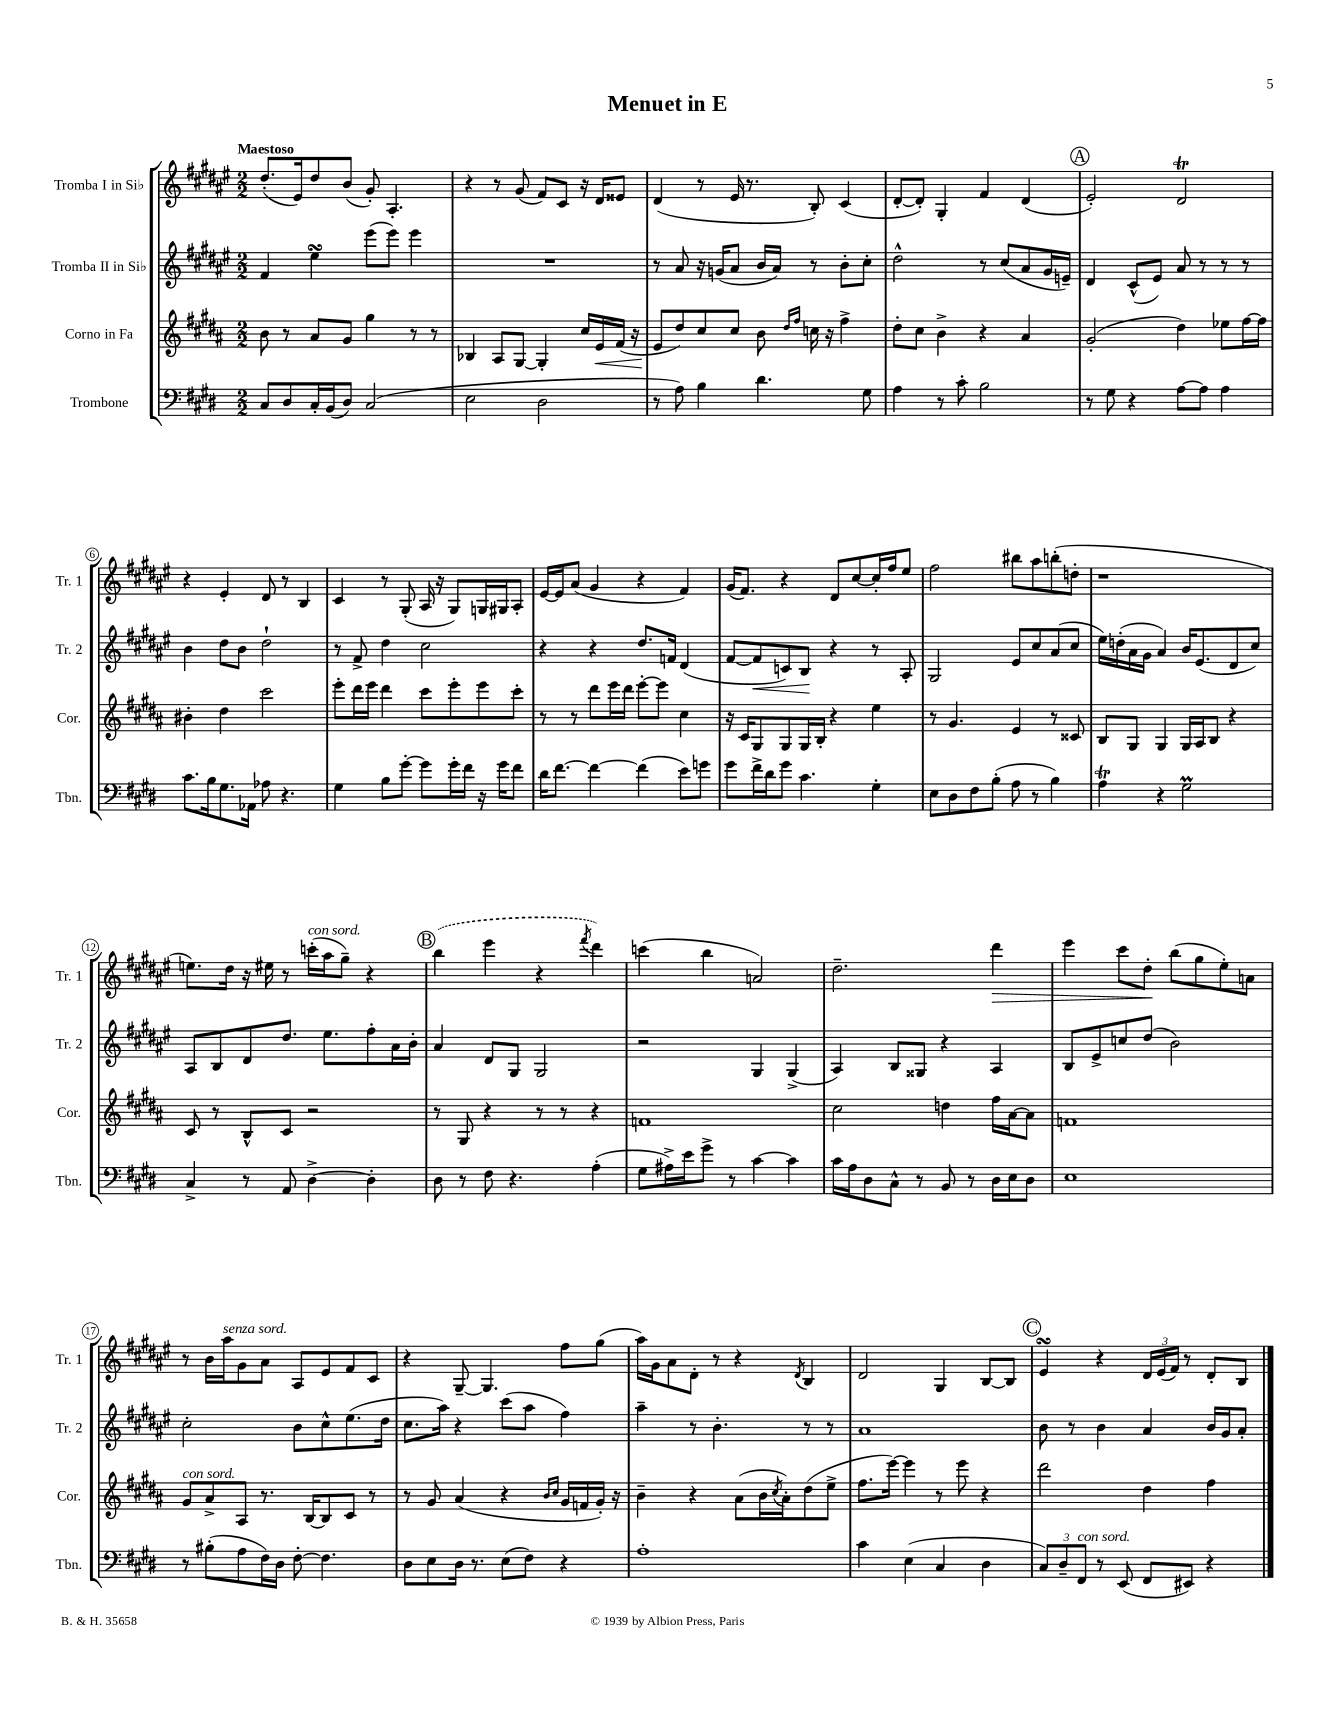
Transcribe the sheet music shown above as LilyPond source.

\header { title = "Menuet in E" }
<<
\new StaffGroup <<
\new Staff = "s0" \with { instrumentName = "Tromba I in Sib" shortInstrumentName = "Tr. 1" } {
    \clef treble \key fis \major \numericTimeSignature \time 2/2 \tempo "Maestoso"
    dis''8.-.( eis'16) dis''8 b'8( gis'8-.) ais4.-. |
    r4 r8 gis'8( fis'8) cis'8 r16 dis'16 eisis'8 |
    dis'4( r8 eis'16 r8. b8-.) cis'4( |
    dis'8~-. dis'8-.) gis4-. fis'4 dis'4( |
    \mark \markup { \circle "A" } eis'2-.) dis'2\trill |
    r4 eis'4-. dis'8 r8 b4 |
    cis'4 r8 gis8-.( ais16 r16 gis8) g16 gis16 ais8-. |
    eis'16~ eis'16 ais'8( gis'4 r4 fis'4) |
    gis'16( fis'8.) r4 dis'8 cis''8~ cis''16-. fis''16 eis''8 |
    fis''2 bis''8 ais''8 b''8-.( d''8-. |
    r1 |
    e''8.) dis''16 r16 eis''16 r8 c'''16-.^\markup { \italic "con sord." }( ais''16 gis''8--) r4 |
    \mark \markup { \circle "B" } \once \slurDashed b''4( eis'''4 r4 \acciaccatura { fis'''8 } dis'''4) |
    c'''4( b''4 a'2) |
    dis''2.-- dis'''4\> |
    eis'''4 cis'''8 dis''8-.\! b''8( gis''8 eis''8-.) a'8 |
    r8 b'16 ais''16^\markup { \italic "senza sord." } gis'8 ais'8 ais8 eis'8 fis'8 cis'8 |
    r4 gis8~-- gis4. fis''8 gis''8( |
    ais''16) gis'16 ais'8 dis'8-. r8 r4 \acciaccatura { dis'8 } b4 |
    dis'2 gis4 b8~ b8 |
    \mark \markup { \circle "C" } eis'4\turn r4 \tuplet 3/2 { dis'16 eis'16( fis'16) } r8 dis'8-. b8 \bar "|." |
}
\new Staff = "s1" \with { instrumentName = "Tromba II in Sib" shortInstrumentName = "Tr. 2" } {
    \clef treble \key fis \major \numericTimeSignature \time 2/2
    fis'4 eis''4\turn eis'''8( eis'''8) eis'''4 |
    R1 |
    r8 ais'8 r16 g'16( ais'8 b'16 ais'16) r8 b'8-. cis''8-. |
    dis''2-^ r8 cis''8( ais'8 gis'16 e'16--) |
    \mark \markup { \circle "A" } dis'4 cis'8-^( eis'8) ais'8 r8 r8 r8 |
    b'4 dis''8 b'8 dis''2-! |
    r8 fis'8-> dis''4 cis''2 |
    r4 r4 dis''8. f'16 dis'4( |
    fis'8~ fis'8\< c'8) b8\! r4 r8 ais8-. |
    gis2 eis'8 cis''8 ais'8( cis''8 |
    eis''16) d''16-.( ais'16 gis'16 ais'4) b'16 eis'8.( dis'8 cis''8) |
    ais8 b8 dis'8 dis''8. eis''8. fis''8-. ais'16 b'16-. |
    \mark \markup { \circle "B" } ais'4 dis'8 gis8 gis2 |
    r2 gis4 gis4->( |
    ais4) b8 gisis8 r4 ais4 |
    b8 eis'8-> c''8 dis''8( b'2) |
    cis''2-. b'8 cis''8-^ eis''8.( dis''16 |
    cis''8. ais''16) r4 cis'''8( ais''8 fis''4) |
    ais''4-- r8 b'4.-. r8 r8 |
    ais'1 |
    \mark \markup { \circle "C" } b'8 r8 b'4 ais'4 b'16 gis'16 ais'8-. \bar "|." |
}
\new Staff = "s2" \with { instrumentName = "Corno in Fa" shortInstrumentName = "Cor." } {
    \clef treble \key b \major \numericTimeSignature \time 2/2
    b'8 r8 ais'8 gis'8 gis''4 r8 r8 |
    bes4 ais8 gis8~ gis4-. cis''16 e'16\< fis'16( r16 |
    e'8\! dis''8) cis''8 cis''8 b'8 \grace { dis''16 fis''16 } c''16 r16 fis''4-> |
    dis''8-. cis''8 b'4-> r4 ais'4 |
    \mark \markup { \circle "A" } gis'2-.( dis''4) ees''8 fis''16~ fis''16 |
    bis'4-. dis''4 cis'''2 |
    e'''8-. dis'''16 e'''16 dis'''4 cis'''8 e'''8-. e'''8 cis'''8-. |
    r8 r8 dis'''8 e'''16 dis'''16 e'''8~-. e'''8 cis''4 |
    r16 cis'16 gis8 gis8 gis16 b16-. r4 e''4 |
    r8 gis'4. e'4 r8 cisis'8 |
    b8 gis8 gis4 gis16 ais16 b8 r4 |
    cis'8 r8 b8-^ cis'8 r2 |
    \mark \markup { \circle "B" } r8 gis8 r4 r8 r8 r4 |
    f'1 |
    cis''2 d''4 fis''16 ais'16~ ais'8 |
    f'1 |
    gis'8^\markup { \italic "con sord." } ais'8-> ais8 r8. b16~ b8 cis'8 r8 |
    r8 gis'8 ais'4( r4 \grace { b'16 cis''16 } gis'16 f'16 gis'16-.) r16 |
    b'4-- r4 ais'8( b'16 \acciaccatura { cis''8 } ais'16-.) dis''8( e''8-> |
    fis''8. e'''16~) e'''4 r8 e'''8 r4 |
    \mark \markup { \circle "C" } dis'''2 dis''4 fis''4 \bar "|." |
}
\new Staff = "s3" \with { instrumentName = "Trombone" shortInstrumentName = "Tbn." } {
    \clef bass \key e \major \numericTimeSignature \time 2/2
    cis8 dis8 cis16-. b,16( dis8) cis2( |
    e2 dis2 |
    r8 a8) b4 dis'4. gis8 |
    a4 r8 cis'8-. b2 |
    \mark \markup { \circle "A" } r8 gis8 r4 a8~ a8 a4 |
    cis'8. b16 gis8. aes,16 aes8 r4. |
    gis4 b8 gis'8~-. gis'8 gis'16-. fis'16 r16 gis'16 fis'8 |
    dis'16 fis'8.~ fis'4~ fis'4( e'8) g'8 |
    gis'8 fis'16-> dis'16 gis'8 cis'4. gis4-. |
    e8 dis8 fis8 b8-.( a8 r8 b4) |
    a4\trill r4 gis2\prall |
    cis4-> r8 a,8 dis4~-> dis4-. |
    \mark \markup { \circle "B" } dis8 r8 fis8 r4. a4-.( |
    gis8 ais16->) e'16 gis'8-> r8 cis'4~ cis'4 |
    cis'16 a16 dis8 cis8-^ r8 b,8 r8 dis16 e16 dis8 |
    e1 |
    r8 bis8-.( a8 fis16) dis16 fis8~-. fis4. |
    dis8 e8 dis16 r8. e8( fis8) r4 |
    a1-. |
    cis'4 e4( cis4 dis4 |
    \mark \markup { \circle "C" } \tuplet 3/2 { cis8) dis8-- fis,8^\markup { \italic "con sord." } } r8 e,8( fis,8 eis,8) r4 \bar "|." |
}
>>
>>
\layout { \context { \Score \override BarNumber.stencil = #(make-stencil-circler 0.1 0.3 ly:text-interface::print) } }
